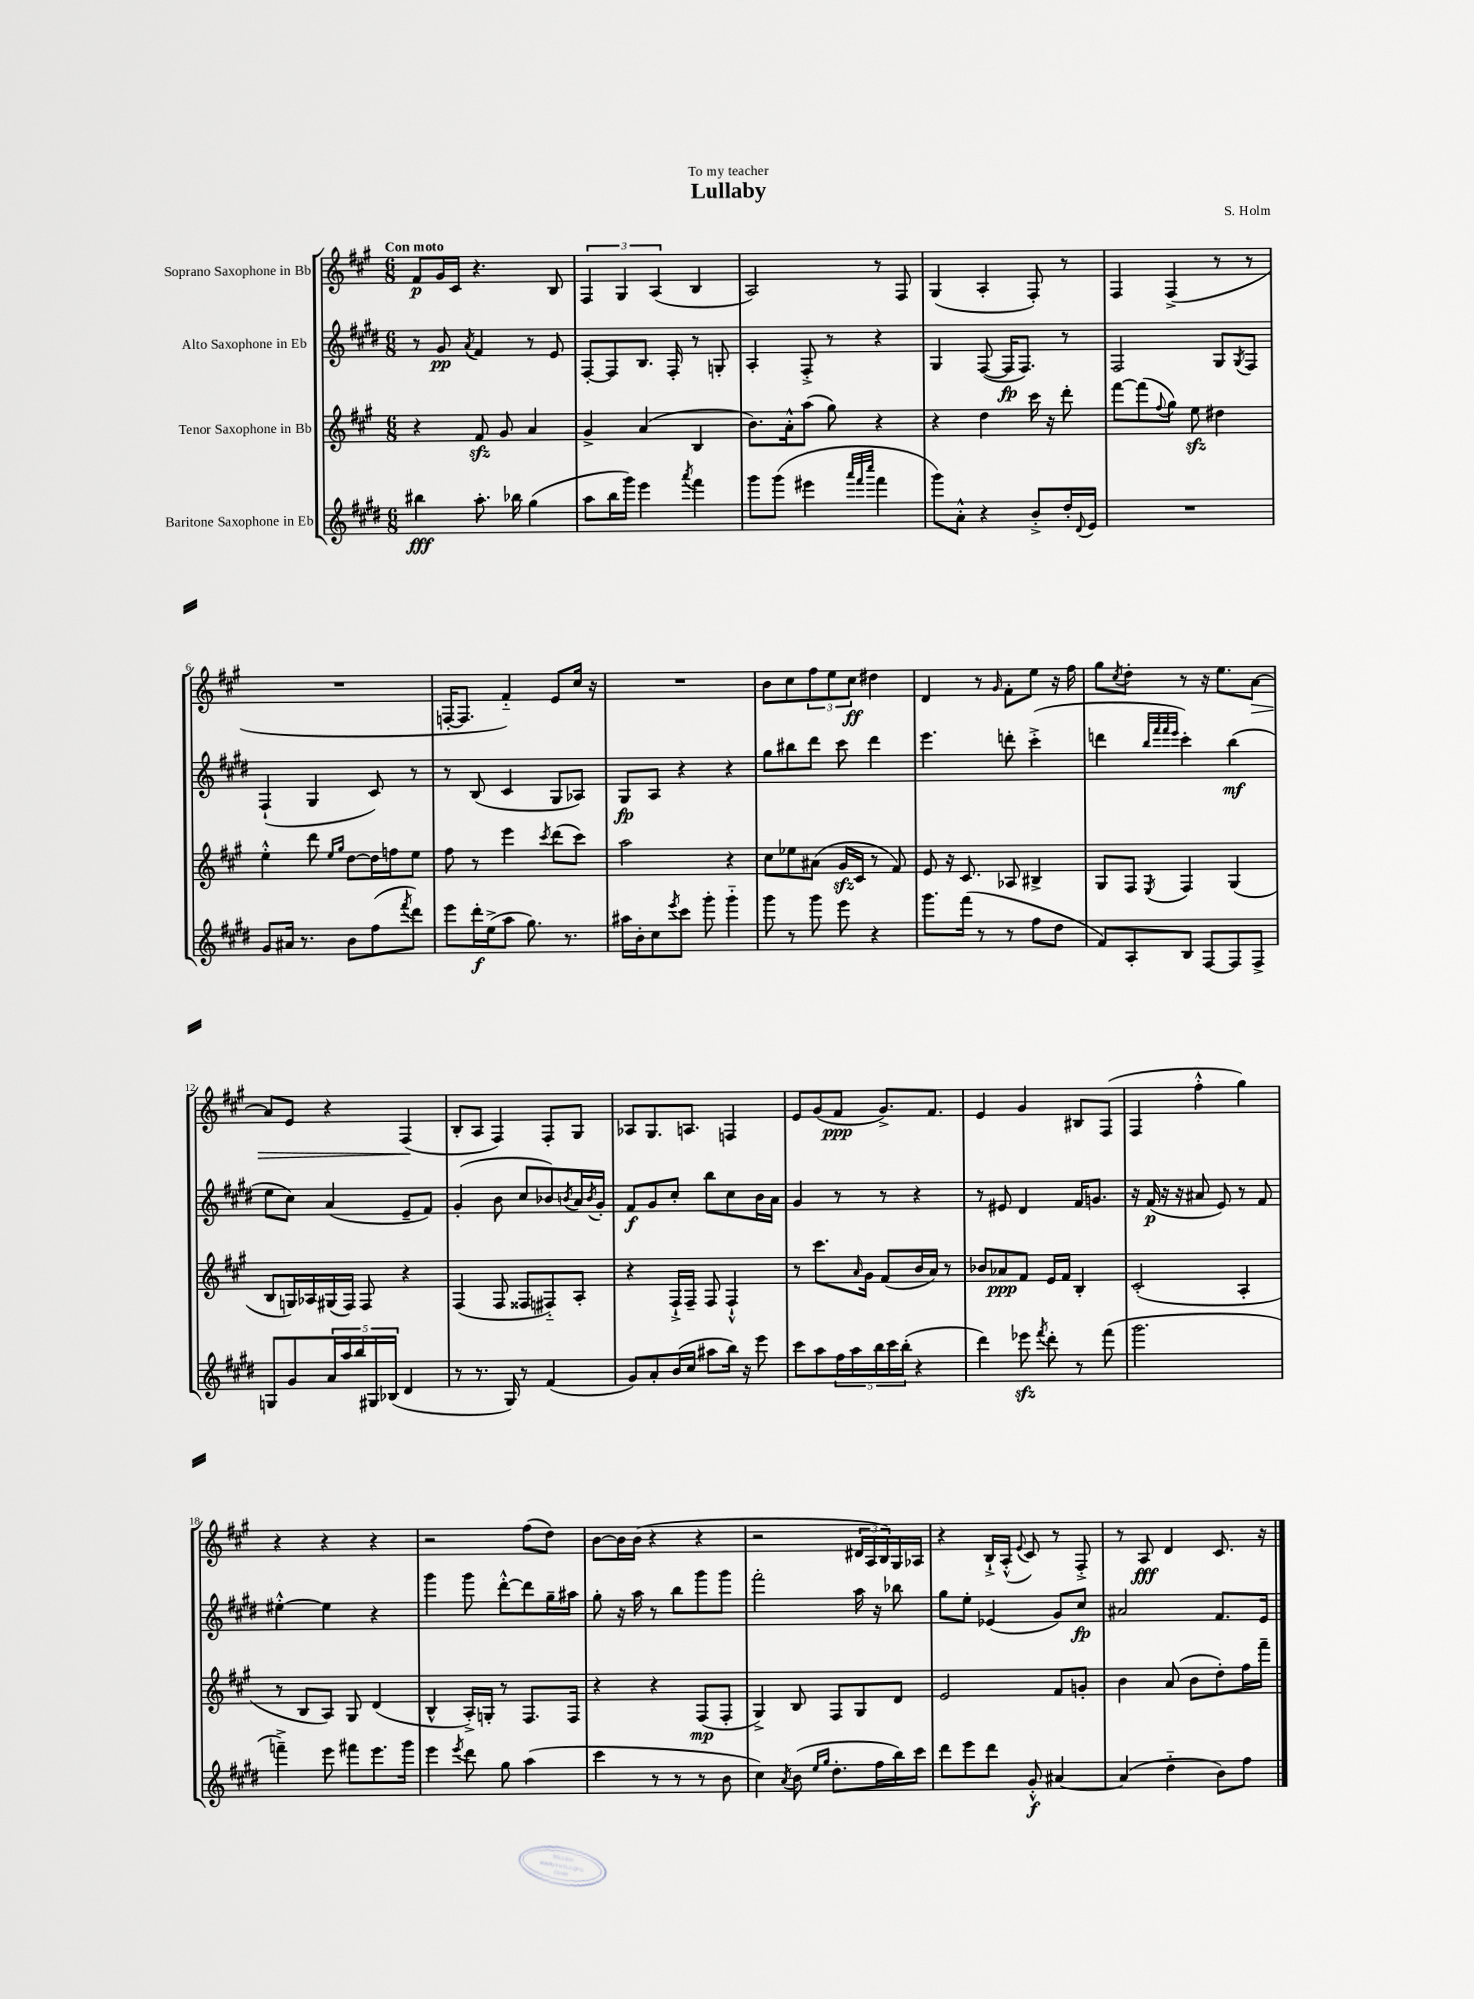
\header { title = "Lullaby" composer = "S. Holm" dedication = "To my teacher" }
<<
\new StaffGroup <<
\new Staff = "s0" \with { instrumentName = "Soprano Saxophone in Bb" } {
    \clef treble \key a \major \numericTimeSignature \time 6/8 \tempo "Con moto"
    fis'8\p gis'16 cis'16 r4. b8 |
    \tuplet 3/2 { fis4 gis4 a4( } b4 |
    a2) r8 fis8 |
    gis4( a4-. fis8-.) r8 |
    fis4 fis4->( r8 r8 |
    R2. |
    f16~-. f8. fis'4-_) e'8 cis''16 r16 |
    R2. |
    b'8 cis''8 \tuplet 3/2 { fis''8 e''8 cis''8\ff } dis''4 |
    d'4 r8 \grace { gis'16 } fis'8-. e''8 r16 fis''16 |
    gis''8 \acciaccatura { cis''8 } d''8-. r8 r16 e''8. a'8~\> |
    a'8 e'8 r4 fis4\!( |
    b8-. a8 fis4) fis8-. gis8 |
    aes8 gis8. a8. f4 |
    e'8 gis'8( fis'8\ppp gis'8.->) fis'8. |
    e'4 gis'4 bis8 fis8( |
    fis4 fis''4-.-^ gis''4) |
    r4 r4 r4 |
    r2 fis''8( d''8) |
    b'8~ b'16 b'16( r4 r4 |
    r2 \tuplet 3/2 { dis'16 a16 b16) } gis16 aes16 |
    r4 b16-!-> a16-.-^( \appoggiatura { e'8 } cis'8) r8 fis8-.-> |
    r8 a8\fff d'4 cis'8. r16 \bar "|." |
}
\new Staff = "s1" \with { instrumentName = "Alto Saxophone in Eb" } {
    \clef treble \key e \major \numericTimeSignature \time 6/8
    r8 gis'8\pp \acciaccatura { a'8 } fis'4 r8 e'8 |
    fis8~-. fis8 b8. fis16-. r8 g8-. |
    a4-. fis8-.-> r8 r4 |
    gis4 fis8~( fis16\fp fis8.) r8 |
    fis2 gis8 \acciaccatura { gis8 } fis8 |
    fis4-!( gis4 cis'8) r8 |
    r8 b8( cis'4 gis8 aes8) |
    gis8\fp a8 r4 r4 |
    gis''8 bis''8 dis'''8 cis'''8 dis'''4 |
    e'''4. d'''8-. cis'''4-.->( |
    d'''4 \grace { b''32 fis'''32 fis'''32 e'''32 } cis'''4-.) b''4\mf( |
    e''8 cis''8) a'4( e'8-- fis'8) |
    gis'4-.( b'8 cis''8 bes'8) \acciaccatura { b'8 } a'16 \acciaccatura { b'8 } gis'16-. |
    fis'8\f gis'8 cis''8-. b''8 cis''8 b'16 a'16 |
    gis'4 r8 r8 r4 |
    r8 eis'8 dis'4 fis'16 g'8. |
    r16 fis'16\p( r16 r16 ais'8 e'8) r8 fis'8 |
    eis''4~-.-^ eis''4 r4 |
    gis'''4 gis'''8 dis'''8~-.-^ dis'''8 gis''16-- ais''16 |
    gis''8-. r16 a''16 r8 b''8 gis'''8 gis'''8 |
    fis'''2-. a''16 r16 bes''8 |
    gis''8 e''8-. ees'4( gis'8) cis''8\fp |
    ais'2 fis'8. e'16 \bar "|." |
}
\new Staff = "s2" \with { instrumentName = "Tenor Saxophone in Bb" } {
    \clef treble \key a \major \numericTimeSignature \time 6/8
    r4 fis'8\sfz gis'8 a'4 |
    gis'4-> a'4( b4 |
    b'8.) a'16-.-^ a''8( gis''8) r4 |
    r4 d''4 cis'''16 r16 d'''8-. |
    fis'''8~ fis'''8( \appoggiatura { fis''8 } gis''8) e''8\sfz dis''4 |
    e''4-.-^ d'''8 \grace { e''16 gis''16 } d''8~ d''16 f''16 e''8 |
    fis''8 r8 e'''4 \acciaccatura { cis'''8 } d'''8( cis'''8) |
    a''2 r4 |
    cis''8 ees''8 ais'8( gis'16\sfz cis'16 r8 fis'8) |
    e'8 r16 cis'8. aes8 bis4-> |
    gis8 fis8 \acciaccatura { e8 } fis4 gis4( |
    b8 g16) aes16 gis16( fis16) fis8 r4 |
    fis4( fis8 fisis8 fis8-_) a8-. |
    r4 fis16-!-> fis16-- fis8 fis4-!-^ |
    r8 cis'''8. \grace { a'16 } gis'16 fis'8( b'16 a'16) r8 |
    bes'8 aes'8\ppp fis'8 e'16 fis'16 b4-. |
    cis'2-.( a4-. |
    r8 b8 a8) gis8 d'4( |
    b4-^ a16-.->) g16-. r8 fis8. fis16 |
    r4 r4 fis8\mp( fis8-. |
    gis4->) b8 fis8 gis8 d'8 |
    e'2 fis'8 g'8-. |
    b'4 a'8( b'8 d''8-.) fis''16 fis'''16-- \bar "|." |
}
\new Staff = "s3" \with { instrumentName = "Baritone Saxophone in Eb" } {
    \clef treble \key e \major \numericTimeSignature \time 6/8
    bis''4\fff a''8.-. bes''16 gis''4( |
    a''8 b''16 gis'''16) e'''4 \acciaccatura { a'''8 } fis'''4 |
    gis'''8 gis'''8( eis'''4 \grace { a'''32 fis'''32 cis''''32 } fis'''4 |
    gis'''8) a'8-.-^ r4 b'8-.-> dis''16-. \appoggiatura { dis'8 } e'16 |
    R2. |
    gis'8 ais'16 r8. b'8 fis''8( \acciaccatura { fis'''8 } dis'''8) |
    e'''8 dis'''16-.\f e''16->( a''8 gis''8.) r8. |
    ais''16 b'16-. cis''8 \acciaccatura { e'''8 } cis'''8 gis'''8-. gis'''4-_ |
    gis'''8 r8 gis'''8 e'''8 r4 |
    gis'''8. fis'''16( r8 r8 fis''8 dis''8 |
    fis'8) a8-. b8 fis8~ fis8 fis8-> |
    g8 gis'8 \tuplet 5/4 { a'16 a''16 b''16 gis16 bes16( } dis'4 |
    r8 r8. gis16) r8 fis'4( |
    gis'8) a'8-. b'16( cis''16 ais''8 b''16) r16 e'''8 |
    cis'''8 a''8 \tuplet 5/4 { fis''16 a''16 b''16 cis'''16 b''16-.( } r4 |
    dis'''4) ees'''8\sfz \acciaccatura { fis'''8 } dis'''8-. r8 fis'''8( |
    gis'''2. |
    f'''4--->) e'''8 fis'''8 e'''8. gis'''16 |
    e'''4 \acciaccatura { e'''8 } dis'''8 gis''8 a''4( |
    cis'''4 r8 r8 r8 b'8 |
    cis''4) \acciaccatura { a'8 } b'8( \grace { e''16 gis''16 } dis''8.-. fis''16 b''16) cis'''16 |
    dis'''8 e'''8 dis'''8 gis'8-.-^\f ais'4~ |
    ais'4( dis''4-_ b'8) fis''8 \bar "|." |
}
>>
>>
